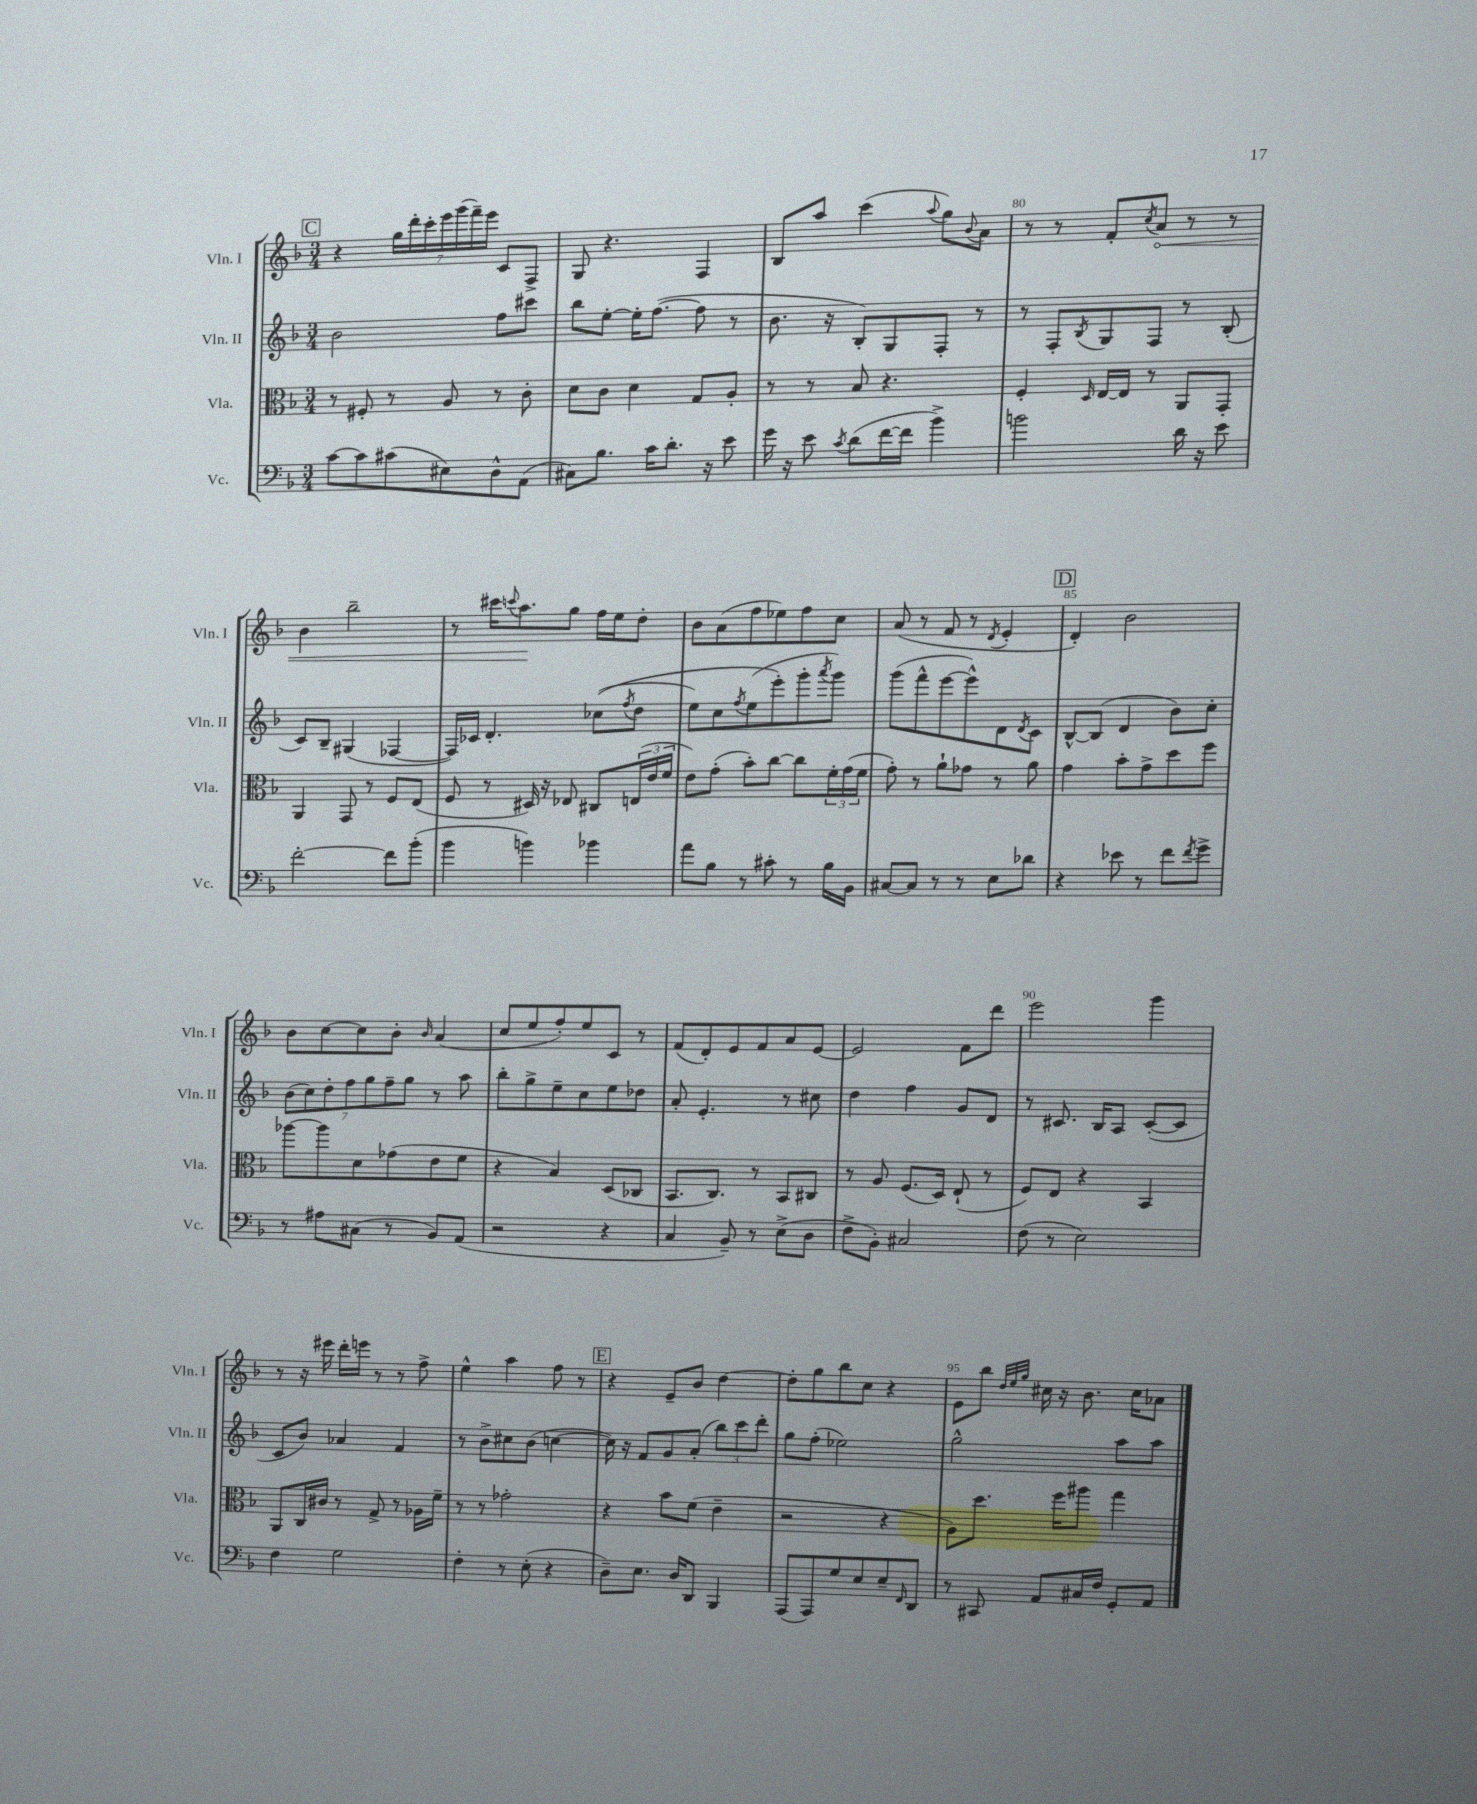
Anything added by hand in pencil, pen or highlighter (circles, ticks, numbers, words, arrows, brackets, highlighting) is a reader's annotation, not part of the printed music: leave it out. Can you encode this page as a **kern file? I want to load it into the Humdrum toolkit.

**kern	**kern	**kern	**kern
*staff4	*staff3	*staff2	*staff1
*clefF4	*clefC3	*clefG2	*clefG2
*k[b-]	*k[b-]	*k[b-]	*k[b-]
*M3/4	*M3/4	*M3/4	*M3/4
[8c	8r	2b-	4r
8c]	8F#'	.	.
(8c#	8r	.	28gg
.	.	.	28ddd'
.	.	.	28ccc'
.	.	.	28eee
8E#)	8A	.	.
.	.	.	(28ggg
.	.	.	28fff~)
.	.	.	28eee
8D^^	8r	8ff	8c
(8AA	8c'	8ccc#	8F^
=	=	=	=
8C#)	8d	8bb-	8G
8.B-	8c	[8ee'	4.r
.	4d	16ee']	.
16c	.	([8.ff	.
8.d'	.	.	.
.	8G	8ff]	4F
16r	.	.	.
8e	8A'	8r	.
=	=	=	=
16g	8r	8.b-	8B-
16r	.	.	.
8e	8r	.	8aa
.	.	16r	.
8qc	.	.	.
(8d	8B-	8B-')	(4ccc
[16f	4.r	8G	.
16f]	.	.	.
.	.	.	8qqaa
4b-^)	.	8F'	8gg)
.	.	.	8qqb-
.	.	8r	8a
=	=	=	=
2b	4F'	8r	8r
.	.	8F'	8r
.	16qqD	8qB-	.
.	[16E	8G	8f'
.	16E]	.	.
.	.	.	8qcc
.	8r	8F	8a
16d	8AA	8r	8r
16r	.	.	.
8e	8GG'	(8B-'	8r
=	=	=	=
[2f'	4AA	8c)	4b-
.	.	8B-~	.
.	8GG	(4G#	2bb-~
.	8r	.	.
8f]	8F	[4F-	.
(8b-'	(8E	.	.
=	=	=	=
4b-	8F	16F-])	8r
.	.	16c-	.
.	8r	4.d'	16ccc#
.	.	.	8qqccc
.	.	.	8.aa
4b)	16D#)	.	.
.	16r	.	.
.	8E-	.	8gg
4b-	8C#	&((8cc-	16ff
.	.	.	16ee
.	.	8qff	.
.	(24E	8dd	8dd'
.	24e	.	.
.	24f	.	.
=	=	=	=
8a	8e)	8ee)	8b-
8B-	(8g'	8cc	(8a
.	.	8qff	.
8r	8b-')	(8ee	8ff
8c#'	[8cc	8eee'&)	8ee-)
8r	8cc]	8ggg'	8ff
.	.	8qaaa	.
16B-	24f'	8ggg)	8cc
.	(24g	.	.
16BB-	.	.	.
.	24f	.	.
=	=	=	=
[8C#	8g')	(8ggg	(8a
8C#]	8r	8fff^^	8r
8r	8a`	[8eee	8f
8r	8g-	8eee^^])	8r
.	.	.	8qd
8E	8r	8d	4e'
.	.	8qd	.
8d-	8a	8c	.
=	=	=	=
4r	4g	[8B-^^	4d')
.	.	(8B-]	.
8e-	8b-'	4d	2b-
8r	8g^	.	.
8f	8dd	8b-)	.
8qf	.	.	.
8g^	8ff	8cc'	.
=	=	=	=
8r	[8aa-	(14b-	8b-
.	.	14cc)	.
8A#	8aa-]	.	[8cc
.	.	14dd'	.
.	.	14ff	.
(8C#	8d	.	8cc]
.	.	14gg	.
.	.	14ff~	.
8r	(8g-	.	8b-'
.	.	14gg	.
.	.	.	16qqb-
8BB-)	8e	8r	(4a
(8AA	8f	8aa	.
=	=	=	=
2r	4r	8bb-'	8cc
.	.	8gg^	8ee
.	4B-)	8ee~	8ff')
.	.	8cc	8ee
4r	(8D	8ee	8c
.	8C-	8dd-	8r
=	=	=	=
4C	8.BB-	8a'	(8f
.	.	4.e'	8d')
.	8.C)	.	.
8BB-~)	.	.	8e
8r	8r	.	8f
(8E^	8BB-	8r	8a
8D	8C#	8cc#	[8e
=	=	=	=
8F^	8r	4dd	2e]
8BB-')	8A	.	.
2C#	(8.F	4ff	.
.	16D)	.	.
.	(8E`	8g	8f
.	8r	8d	8ddd
=	=	=	=
(8F	8F)	8r	2eee
8r	8E	8.c#	.
2E)	4r	.	.
.	.	16B-	.
.	.	8A	.
.	4BB-	([8c#'	4ggg
.	.	8c#]	.
=	=	=	=
4F	8AA	8c	8r
.	16C	8b-)	16r
.	16c#	.	16eee#
2G	8r	4a-	16ddd'
.	.	.	16eee
.	8G^	.	8r
.	8r	4f	8r
.	16A-	.	8ff^
.	16f~	.	.
=	=	=	=
4F'	8r	8r	4ee^^
.	8r	8b-^	.
8r	2g-'	8cc#	4aa
(8E'	.	(8b-	.
4r	.	[4cc	8ff
.	.	.	8r
=	=	=	=
8D~)	4r	16cc])	4r
.	.	16r	.
8.E	.	8f	.
.	8b-	8g	8e~
16D	.	.	.
8DD	(8f	(8a'	8b-
4BBB-	4e~	12bb-)	[4dd
.	.	12ccc	.
.	.	12ddd'	.
=	=	=	=
(8AAA	2r	8gg	8dd']
8AAA)	.	(8ff'	8gg
8G	.	2ee-)	8bb-
8E	.	.	8cc
8E~	4r	.	4r
16qqFF	.	.	.
8DD	.	.	.
=	=	=	=
8r	8A)	2gg^^	8e
8CC#	8.dd	.	8bb-
.	.	.	32qqdd
.	.	.	32qqee
.	.	.	32qqgg
8AA	.	.	16cc#
.	16ff	.	16r
16C#	8aa#	.	8.b-
16F	.	.	.
8GG'	4gg	8aa	.
.	.	.	16cc#
8AA	.	8aa	8a-
==	==	==	==
*-	*-	*-	*-
